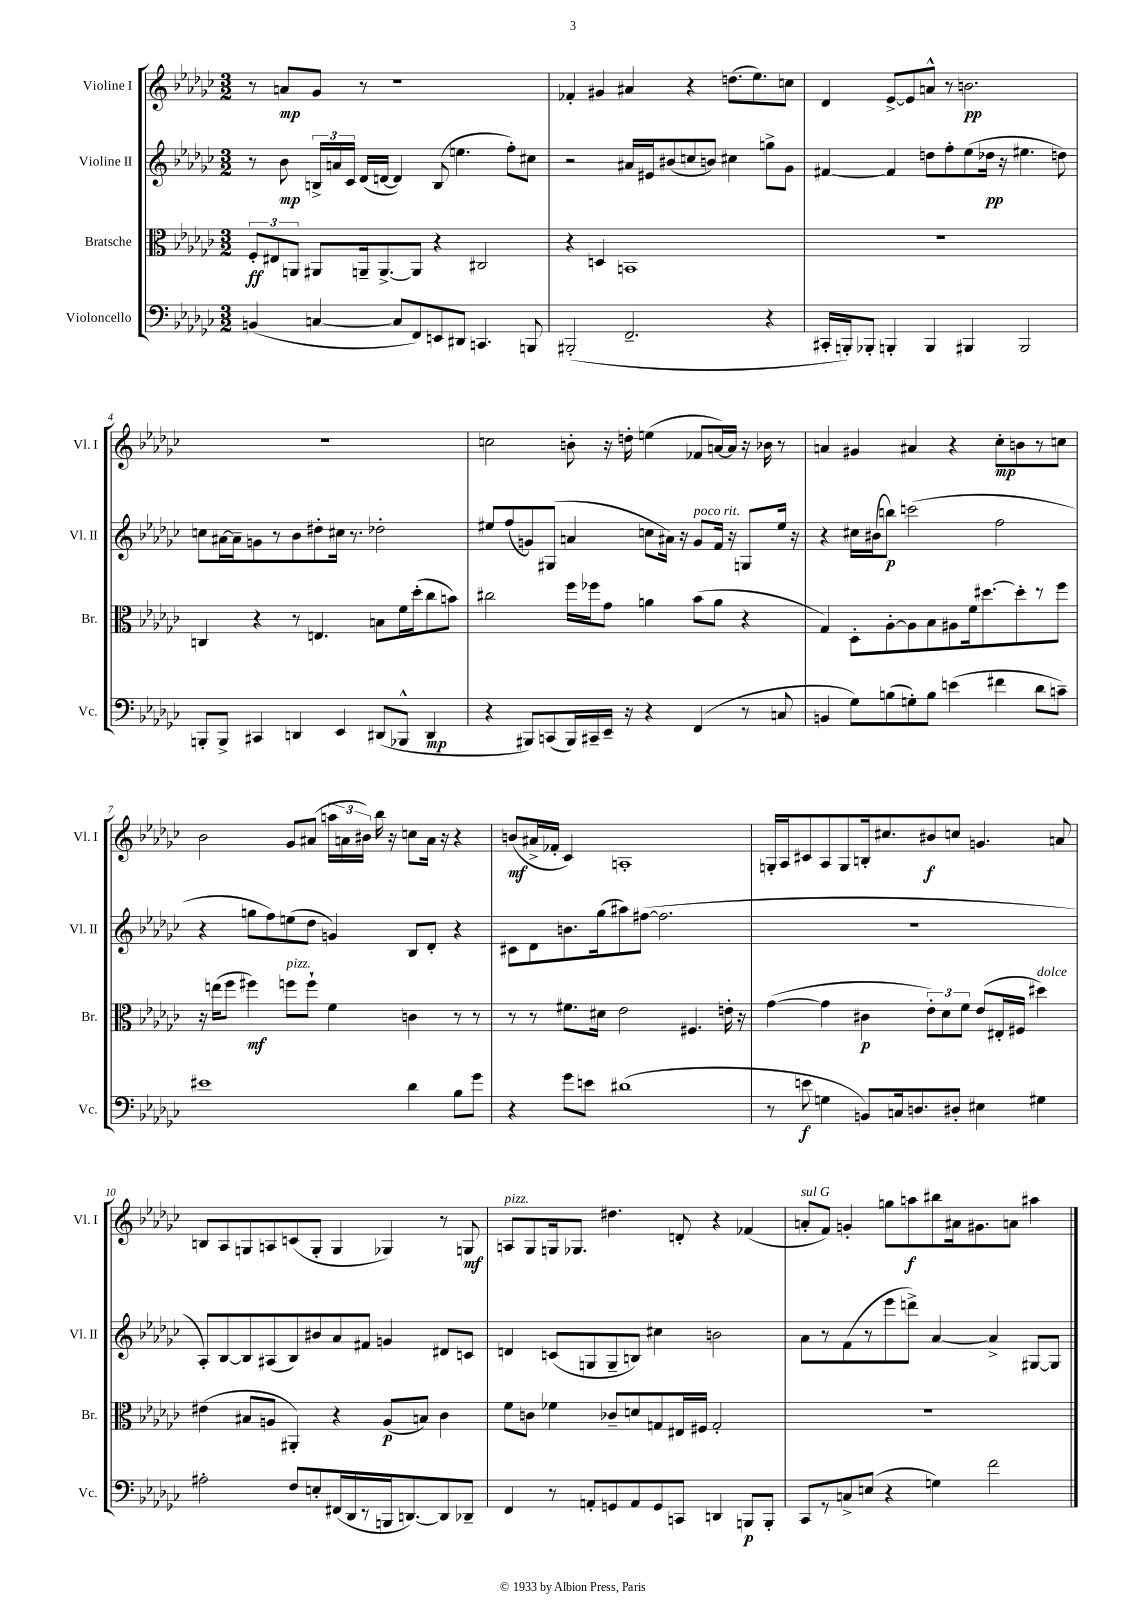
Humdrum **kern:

**kern	**kern	**kern	**kern
*staff4	*staff3	*staff2	*staff1
*clefF4	*clefC3	*clefG2	*clefG2
*k[b-e-a-d-g-c-]	*k[b-e-a-d-g-c-]	*k[b-e-a-d-g-c-]	*k[b-e-a-d-g-c-]
*M3/2	*M3/2	*M3/2	*M3/2
(4BB	12F'	8r	8r
.	12E#	.	.
.	.	8b-	8a
.	12AA	.	.
[4C	8AA#	24B^	8g-
.	.	24a	.
.	.	24c-	.
.	16AA~	(16d-	8r
.	[8.AA^	[16d	.
8C]	.	4d])	1r
8FF)	8AA]	.	.
8EE	4r	(8B	.
8DD#	.	4.ee	.
4.CC	2C#	.	.
.	.	8ff')	.
8BBB	.	8cc#	.
=	=	=	=
(2BBB#'	4r	2r	4f-'
.	4D	.	4g#
2.FF~	1BB	16a#	4a#
.	.	16e#	.
.	.	(8b#	.
.	.	8cc	4r
.	.	8b)	.
.	.	4cc#	(8.dd
.	.	.	8.ee-)
4r	.	8gg^	.
.	.	8g-	8cc
=	=	=	=
16CC#'	1.r	[4f#	4d-
16BBB')	.	.	.
8BBB-'	.	.	.
4BBB'	.	4f#]	[8e-^
.	.	.	8e-]
4BBB	.	8dd	8a^^
.	.	8ff'	8r
4BBB#	.	(8ee-	2.b
.	.	16dd-	.
.	.	16r	.
2BBB#	.	4.ee#	.
.	.	8dd)	.
=	=	=	=
8BBB'	4C	8cc	1.r
8BBB^	.	[16a#	.
.	.	16a#~]	.
4CC#	4r	8g	.
.	.	8r	.
4DD	8r	8b-	.
.	4.E	8dd#'	.
4EE-	.	16cc#	.
.	.	8.r	.
(8DD#	8B	2dd-'	.
8BBB-^^	16f	.	.
.	(16dd-'	.	.
4DD#	8cc-	.	.
.	8b)	.	.
=	=	=	=
4r	2cc#	8ee#	2cc
.	.	(8ff	.
8BBB#)	.	8g)	.
(8CC	.	(8G#	.
16BBB#)	16ff	4a	8b'
16CC#~	16ff-	.	.
16EE-~	8g-	.	16r
16r	.	.	16dd'
4r	4a	8cc	(4ee
.	.	16a#)	.
.	.	16r	.
(4FF	(8b-	8g	8f-
.	8a	16f	[16a)
.	.	16r	16a]
8r	4r	8G	16r
.	.	.	16b-
8C	.	16ee#	8r
.	.	16r	.
=	=	=	=
4BB	4G-)	4r	4a
8G-)	8D-'	16cc#	4g#
.	.	(16b#	.
(8B	[8A-'	8bb)	.
8G')	8A-]	(2ccc	4a#
8B	8B-	.	.
(4e	8A#	.	4r
.	16f	.	.
.	[8.dd#	.	.
4f#	.	2ff	8cc-'
.	8dd#']	.	8b
8d-	8r	.	8r
8c~)	8ff	.	8cc
=	=	=	=
1e#	16r	4r	2b-
.	(16ee	.	.
.	8ff	.	.
.	4ff#)	8gg	.
.	.	8ff)	.
.	8ff	(8ee	8g-
.	8ff`	8dd-	(8a#
.	4f	4g)	24aa
.	.	.	24a
.	.	.	24b#)
.	.	.	16bb-
.	.	.	16r
4d-	4c	8B-	8cc
.	.	8d-'	16a
.	.	.	16r
8B-	8r	4r	4r
8g-	8r	.	.
=	=	=	=
4r	8r	8c#	(8b
.	8r	8d-	16a#^
.	.	.	16f-'
8g-	8.f#	8.b	4c-)
8e	.	.	.
.	16d#	(16gg-	.
(1d#	2e-	8aa#)	1A'
.	.	([8ff#	.
.	.	2.ff#]	.
.	4.F#	.	.
.	16e'	.	.
.	16r	.	.
=	=	=	=
8r	([4g-	1.r	16G'
.	.	.	16A-
8e	.	.	8c#
4G	4g-]	.	8A-
.	.	.	8G
8BB)	4c#	.	16B'
.	.	.	8.cc#
16C	.	.	.
8.D	.	.	.
.	12e-')	.	8b#
.	12d-	.	.
8D#'	.	.	8cc
.	12f	.	.
4E#	(8e-	.	4.g
.	16E#'	.	.
.	16F#	.	.
4G#	4dd#)	.	.
.	.	.	8a
=	=	=	=
2A#'	(4e#	8A-')	8B
.	.	[8B-	8A-
.	8B#	8B-]	8G
.	8A	(8A#	8A
8F	4AA#')	8B-)	(8c
8E'	.	8b#	8G'
(16FF#	4r	8a-	4G
16DD-	.	.	.
8r	.	8f#	.
16BBB	(8A	4g	4G-)
[8.DD)	.	.	.
.	8B)	.	.
8DD]	4c-	8d#	8r
8DD-~	.	8c	8G
=	=	=	=
4FF	8f	4d	8A
.	8c	.	8G-
8r	4f-	(8c	16G
.	.	.	8.G-
8AA'	.	8G	.
8GG	8c-~	8G~	4.dd#
8AA	8d	8B)	.
8GG	8G	4cc#	.
8CC	16E#	.	8d'
.	16F#	.	.
4DD	2G'	2b	4r
8BBB	.	.	(4f-
8BBB'	.	.	.
=	=	=	=
8CC-	1.r	8a-	8a'
8r	.	8r	8f)
8C^	.	(8f	4g'
(8E	.	8r	.
4r	.	8eee-	8gg
.	.	8ddd^)	8aa
4G)	.	[4a-	8bb#
.	.	.	16a#
.	.	.	8.g#
2f	.	4a-^]	.
.	.	.	8a
.	.	[8G#	4aa#
.	.	8G#]	.
==	==	==	==
*-	*-	*-	*-
